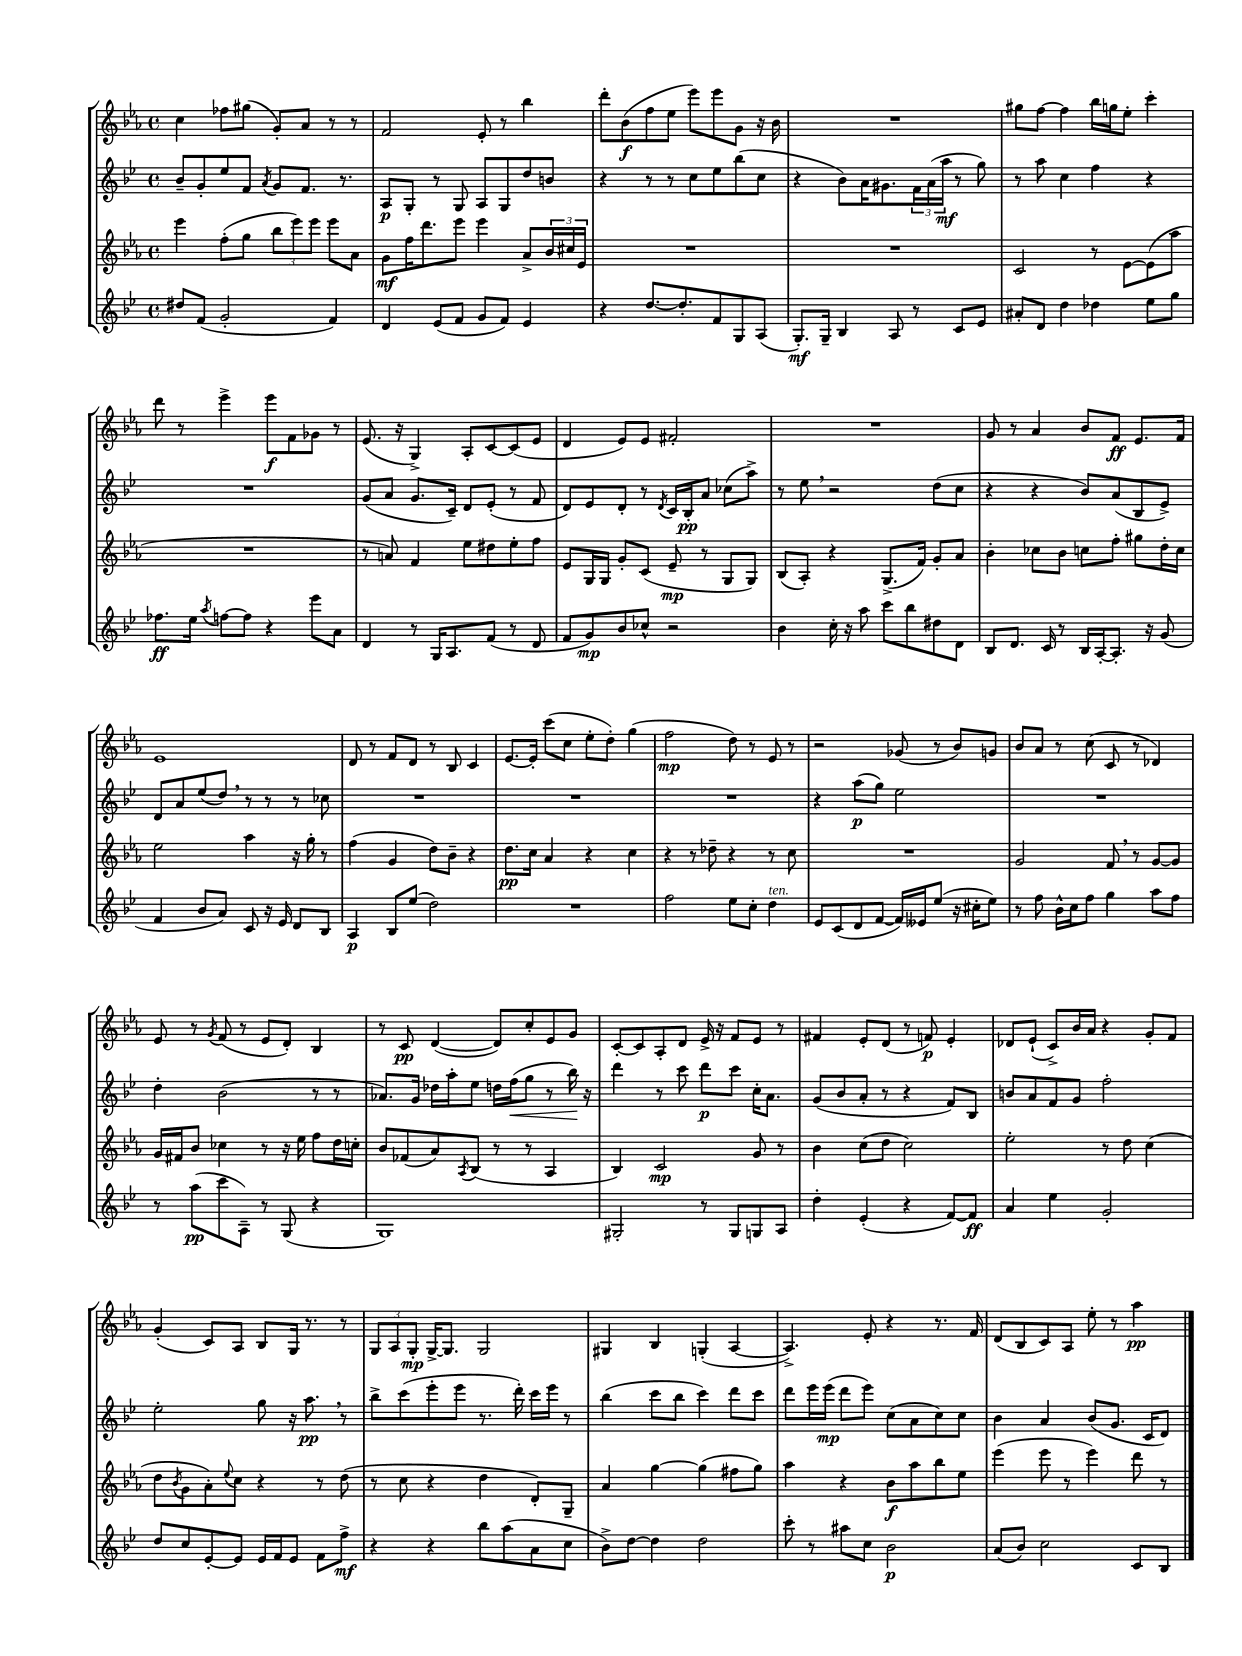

**kern	**dynam	**kern	**dynam	**kern	**dynam	**kern	**dynam
*part4	*part4	*part3	*part3	*part2	*part2	*part1	*part1
*staff4	*staff4	*staff3	*staff3	*staff2	*staff2	*staff1	*staff1
*clefG2	*	*clefG2	*	*clefG2	*	*clefG2	*
*k[b-e-]	*	*k[b-e-a-]	*	*k[b-e-]	*	*k[b-e-a-]	*
*M4/4	*	*M4/4	*	*M4/4	*	*M4/4	*
*met(c)	*	*met(c)	*	*met(c)	*	*met(c)	*
=18	=18	=18	=18	=18	=18	=18	=18
8dd#X/L	.	4eee-\	.	8b-~/L	.	4cc\	.
(8f/J	.	.	.	8g'/	.	.	.
2g'/	.	(8ff'\L	.	8ee-/	.	8ff-X\L	.
.	.	8gg\J	.	8f/J	.	(8gg#X\J	.
.	.	.	.	8qa/	.	.	.
.	.	12bb-\L	.	8g/L	.	8g'/L)	.
.	.	12eee-\)	.	.	.	.	.
.	.	.	.	8.f/J	.	8a-/J	.
.	.	12eee-\J	.	.	.	.	.
4f/)	.	8eee-\L	.	.	.	8r	.
.	.	.	.	8.r	.	.	.
.	.	8a-\J	.	.	.	8r	.
=19	=19	=19	=19	=19	=19	=19	=19
4d/	.	8g\L	mf	8A/L	p	2f/	.
.	.	16ff\K	.	8G'/J	.	.	.
.	.	8.ddd\	.	.	.	.	.
(8e-/L	.	.	.	8r	.	.	.
8f/J	.	8eee-\J	.	8G/	.	.	.
8g/L	.	4eee-\	.	8A/L	.	8e-'/	.
8f/J)	.	.	.	8G/	.	8r	.
4e-/	.	8a-^/L	.	8dd/	.	4bb-\	.
.	.	24b-/L	.	8bn/J	.	.	.
.	.	24cc#X/	.	.	.	.	.
.	.	24e-/JJ	.	.	.	.	.
=20	=20	=20	=20	=20	=20	=20	=20
4r	.	1r	.	4r	.	8ddd'\L	.
.	.	.	.	.	.	(8b-\	f
[8.dd/L	.	.	.	8r	.	8ff\	.
.	.	.	.	8r	.	8ee-\J	.
8.dd'/]	.	.	.	.	.	.	.
.	.	.	.	8cc\L	.	8eee-\L)	.
8f/	.	.	.	8ee-\	.	8eee-\	.
8G/	.	.	.	(8bb-\	.	8g\J	.
(8A/J	.	.	.	8cc\J	.	16r	.
.	.	.	.	.	.	16b-\	.
=21	=21	=21	=21	=21	=21	=21	=21
8.G'/L)	mf	1r	.	4r	.	1r	.
16G~/Jk	.	.	.	.	.	.	.
4B-/	.	.	.	8b-\L)	.	.	.
.	.	.	.	16a\K	.	.	.
.	.	.	.	8.g#X\	.	.	.
8A/	.	.	.	.	.	.	.
8r	.	.	.	24f\L	.	.	.
.	.	.	.	(24a\	.	.	.
.	.	.	.	24aa\JJ	mf	.	.
8c/L	.	.	.	8r	.	.	.
8e-/J	.	.	.	8gg\)	.	.	.
=22	=22	=22	=22	=22	=22	=22	=22
8a#X'/L	.	2c/	.	8r	.	8gg#X\L	.
8d/J	.	.	.	8aa\	.	[8ff\J	.
4dd\	.	.	.	4cc\	.	4ff\]	.
4dd-X\	.	8r	.	4ff\	.	16bb-\LL	.
.	.	.	.	.	.	16ggn\J	.
.	.	[8e-\L	.	.	.	8ee-'\J	.
8ee-\L	.	(8e-\]	.	4r	.	4ccc'\	.
8gg\J	.	8aa-\J	.	.	.	.	.
!!LO:LB:g=z
=23	=23	=23	=23	=23	=23	=23	=23
8.ff-X\L	ff	1r	.	1r	.	8ddd\	.
.	.	.	.	.	.	8r	.
16ee-\Jk	.	.	.	.	.	.	.
8qaa/	.	.	.	.	.	.	.
[8ffn\L	.	.	.	.	.	4eee-^\	.
8ff\J]	.	.	.	.	.	.	.
4r	.	.	.	.	.	8eee-\L	f
.	.	.	.	.	.	8f\	.
8eee-\L	.	.	.	.	.	8g-X\J	.
8a\J	.	.	.	.	.	8r	.
=24	=24	=24	=24	=24	=24	=24	=24
4d/	.	8r	.	(8g/L	.	(8.e-/	.
.	.	8an/)	.	8a/J	.	.	.
.	.	.	.	.	.	16r	.
8r	.	4f/	.	8.g/L	.	4G^/)	.
16G/KL	.	.	.	.	.	.	.
8.A/	.	.	.	16c~/Jk)	.	.	.
.	.	8ee-\L	.	8d/L	.	8A-'/L	.
(8f/J	.	8dd#X\	.	(8e-'/J	.	[8c/	.
8r	.	8ee-'\	.	8r	.	(8c/]	.
8d/	.	8ff\J	.	8f/	.	8e-/J	.
=25	=25	=25	=25	=25	=25	=25	=25
8f/L	.	8e-/L	.	8d/L)	.	4d/	.
8g/)	mp	16G/L	.	8e-/	.	.	.
.	.	16G/JJ	.	.	.	.	.
8b-/	.	8g'/L	.	8d'/J	.	8e-/L)	.
8cc-X^^/J	.	(8c/J	.	8r	.	8e-/J	.
.	.	.	.	8qd/	.	.	.
2r	.	8e-~/	mp	16c/LL	.	2f#X'/	.
.	.	.	.	16B-'/J	pp	.	.
.	.	8r	.	8a/J	.	.	.
.	.	8G/L	.	(8cc-X\L	.	.	.
.	.	8G/J)	.	8aa^\J)	.	.	.
=26	=26	=26	=26	=26	=26	=26	=26
4b-\	.	(8B-/L	.	8r	.	1r	.
.	.	8A-'/J)	.	8ee-,\	.	.	.
16cc'\	.	4r	.	2r	.	.	.
16r	.	.	.	.	.	.	.
8aa\	.	.	.	.	.	.	.
8ccc\L	.	(8.G^/L	.	.	.	.	.
8bb-\	.	.	.	.	.	.	.
.	.	16f/Jk)	.	.	.	.	.
8dd#X\	.	8g'/L	.	(8dd\L	.	.	.
8d\J	.	8a-/J	.	8cc\J	.	.	.
=27	=27	=27	=27	=27	=27	=27	=27
8B-/L	.	4b-'\	.	4r	.	8g/	.
8.d/J	.	.	.	.	.	8r	.
.	.	8cc-X\L	.	4r	.	4a-/	.
16c/	.	.	.	.	.	.	.
8r	.	8b-\J	.	.	.	.	.
16B-/LL	.	8ccn\L	.	8b-/L)	.	8b-/L	.
[16A'/J	.	.	.	.	.	.	.
8.A'/J]	.	8ff'\J	.	(8a/	.	8f/J	ff
.	.	8gg#X\L	.	8B-/	.	8.e-/L	.
16r	.	.	.	.	.	.	.
(8g/	.	16dd'\L	.	8e-^/J)	.	.	.
.	.	16cc\JJ	.	.	.	16f/Jk	.
!!LO:LB:g=z
=28	=28	=28	=28	=28	=28	=28	=28
4f/	.	2ee-\	.	8d/L	.	1e-	.
.	.	.	.	8a/	.	.	.
8b-/L	.	.	.	(8ee-/	.	.	.
8a/J)	.	.	.	8dd,/J)	.	.	.
8c/	.	4aa-\	.	8r	.	.	.
16r	.	.	.	8r	.	.	.
16e-/	.	.	.	.	.	.	.
8d/L	.	16r	.	8r	.	.	.
.	.	16gg'\	.	.	.	.	.
8B-/J	.	8r	.	8cc-X\	.	.	.
=29	=29	=29	=29	=29	=29	=29	=29
4A/	p	(4ff\	.	1r	.	8d/	.
.	.	.	.	.	.	8r	.
8B-/L	.	4g/	.	.	.	8f/L	.
(8ee-/J	.	.	.	.	.	8d/J	.
2dd\)	.	8dd\L)	.	.	.	8r	.
.	.	8b-~\J	.	.	.	8B-/	.
.	.	4r	.	.	.	4c/	.
=30	=30	=30	=30	=30	=30	=30	=30
1r	.	8.dd\L	pp	1r	.	[8.e-/L	.
.	.	16cc\Jk	.	.	.	16e-'/Jk]	.
.	.	4a-/	.	.	.	(8ccc\L	.
.	.	.	.	.	.	8cc\J	.
.	.	4r	.	.	.	8ee-'\L	.
.	.	.	.	.	.	8dd'\J)	.
.	.	4cc\	.	.	.	(4gg\	.
=31	=31	=31	=31	=31	=31	=31	=31
2ff\	.	4r	.	1r	.	2ff\	mp
.	.	8r	.	.	.	.	.
.	.	8dd-X~\	.	.	.	.	.
8ee-\L	.	4r	.	.	.	8dd\)	.
8cc'\J	.	.	.	.	.	8r	.
!LO:TX:a:i:t=ten.	!	!	!	!	!	!	!
4dd\	.	8r	.	.	.	8e-/	.
.	.	8cc\	.	.	.	8r	.
=32	=32	=32	=32	=32	=32	=32	=32
8e-/L	.	1r	.	4r	.	2r	.
(8c/	.	.	.	.	.	.	.
8d/	.	.	.	(8aa\L	p	.	.
[8f/J	.	.	.	8gg\J)	.	.	.
16f/LL])	.	.	.	2ee-\	.	(8g-X/	.
16e--X/J	.	.	.	.	.	.	.
(8ee-/J	.	.	.	.	.	8r	.
16r	.	.	.	.	.	8b-/L)	.
16cc#X'\KL	.	.	.	.	.	.	.
8ee-\J)	.	.	.	.	.	8gn/J	.
=33	=33	=33	=33	=33	=33	=33	=33
8r	.	2g/	.	1r	.	8b-/L	.
8ff\	.	.	.	.	.	8a-/J	.
16b-^^\LL	.	.	.	.	.	8r	.
16cc\J	.	.	.	.	.	.	.
8ff\J	.	.	.	.	.	(8cc\	.
4gg\	.	8f,/	.	.	.	8c/	.
.	.	8r	.	.	.	8r	.
8aa\L	.	[8g/L	.	.	.	4d-X/)	.
8ff\J	.	8g/J]	.	.	.	.	.
!!LO:LB:g=z
=34	=34	=34	=34	=34	=34	=34	=34
8r	.	16g/LL	.	4dd'\	.	8e-/	.
.	.	16f#X/J	.	.	.	.	.
(8aa\L	pp	8b-/J	.	.	.	8r	.
.	.	.	.	.	.	8qg/	.
8ccc\	.	4cc-X\	.	(2b-\	.	(8f/	.
8A~\J)	.	.	.	.	.	8r	.
8r	.	8r	.	.	.	8e-/L	.
(8G/	.	16r	.	.	.	8d'/J)	.
.	.	16ee-\	.	.	.	.	.
4r	.	8ff\L	.	8r	.	4B-/	.
.	.	16dd\L	.	8r	.	.	.
.	.	16ccn'\JJ	.	.	.	.	.
=35	=35	=35	=35	=35	=35	=35	=35
1G)	.	8b-/L	.	8.a-X/L)	.	8r	.
.	.	(8f-X/	.	.	.	8c/	pp
.	.	.	.	16g/Jk	.	.	.
.	.	8a-/)	.	16dd-X\LL	.	([4d/	.
.	.	.	.	16aa'\J	.	.	.
.	.	8qA-/	.	.	.	.	.
.	.	(8B-/J	.	8ee-\J	.	.	.
.	.	8r	.	16ddn\LL	.	8d/L])	.
!	!	!	!	!	!LO:HP:b	!	!
.	.	.	.	(16ff\J	<	.	.
.	.	8r	.	8gg\J	.	8cc'/	.
.	.	4A-/	.	8r	.	8e-/	.
.	.	.	.	16bb-\)	.	8g/J	.
.	.	.	.	16r	[	.	.
=36	=36	=36	=36	=36	=36	=36	=36
2G#X'/	.	4B-/)	.	4ddd\	.	[8c'/L	.
.	.	.	.	.	.	8c/]	.
.	.	2c/	mp	8r	.	8A-'/	.
.	.	.	.	8ccc\	.	8d/J	.
8r	.	.	.	8ddd\L	p	16e-^/	.
.	.	.	.	.	.	16r	.
8G#/L	.	.	.	8ccc\J	.	8f/L	.
8Gn/	.	8g/	.	16cc'\KL	.	8e-/J	.
.	.	.	.	8.a\J	.	.	.
8A/J	.	8r	.	.	.	8r	.
=37	=37	=37	=37	=37	=37	=37	=37
4dd'\	.	4b-\	.	(8g/L	.	4f#X/	.
.	.	.	.	8b-/	.	.	.
(4e-'/	.	(8cc\L	.	8a'/J	.	8e-'/L	.
.	.	8dd\J	.	8r	.	(8d/J	.
4r	.	2cc\)	.	4r	.	8r	.
.	.	.	.	.	.	8fn/)	p
[8f/L)	.	.	.	8f/L)	.	4e-'/	.
8f/J]	ff	.	.	8B-/J	.	.	.
=38	=38	=38	=38	=38	=38	=38	=38
4a/	.	2ee-'\	.	8bn/L	.	8d-X/L	.
.	.	.	.	8a/	.	(8e-`/J	.
4ee-\	.	.	.	8f/	.	8c^/L)	.
.	.	.	.	8g/J	.	16b-/L	.
.	.	.	.	.	.	16a-/JJ	.
2g'/	.	8r	.	2ff'\	.	4r	.
.	.	8dd\	.	.	.	.	.
.	.	(4cc\	.	.	.	8g'/L	.
.	.	.	.	.	.	8f/J	.
!!LO:LB:g=z
=39	=39	=39	=39	=39	=39	=39	=39
8dd/L	.	8dd\L	.	2ee-'\	.	(4g'/	.
.	.	8qb-/	.	.	.	.	.
8cc/	.	8g\	.	.	.	.	.
[8e-'/	.	8a-'\)	.	.	.	8c/L)	.
.	.	8qqee-/	.	.	.	.	.
8e-/J]	.	8cc\J	.	.	.	8A-/J	.
16e-/LL	.	4r	.	8gg\	.	8B-/L	.
16f/J	.	.	.	.	.	.	.
8e-/J	.	.	.	16r	.	16G/Jk	.
.	.	.	.	8.aa,\	pp	8.r	.
8f\L	.	8r	.	.	.	.	.
8ff^\J	mf	(8dd\	.	8r	.	8r	.
=40	=40	=40	=40	=40	=40	=40	=40
4r	.	8r	.	8bb-^\L	.	12G/L	.
.	.	.	.	.	.	12A-/	.
.	.	8cc\	.	(8ccc\	.	.	.
.	.	.	.	.	.	12G'/J	mp
4r	.	4r	.	8eee-'\	.	[16G^/KL	.
.	.	.	.	.	.	8.G/J]	.
.	.	.	.	8eee-\J	.	.	.
8bb-\L	.	4dd\	.	8.r	.	2G/	.
(8aa\	.	.	.	.	.	.	.
.	.	.	.	16ddd'\)	.	.	.
8a\	.	8d'/L)	.	16ccc\LL	.	.	.
.	.	.	.	16eee-\JJ	.	.	.
8cc\J	.	8G~/J	.	8r	.	.	.
=41	=41	=41	=41	=41	=41	=41	=41
8b-^\L)	.	4a-/	.	(4bb-\	.	4G#X/	.
[8dd\J	.	.	.	.	.	.	.
4dd\]	.	[4gg\	.	8ccc\L	.	4B-/	.
.	.	.	.	8bb-\J	.	.	.
2dd\	.	(4gg\]	.	4ccc\)	.	(4Gn'/	.
.	.	8ff#X\L	.	8ddd\L	.	[4A-/	.
.	.	8gg\J)	.	8ccc\J	.	.	.
=42	=42	=42	=42	=42	=42	=42	=42
8ccc'\	.	4aa-\	.	8ddd\L	.	4.A-^/])	.
8r	.	.	.	16eee-\L	.	.	.
.	.	.	.	(16eee-\JJ	mp	.	.
8aa#X\L	.	4r	.	8ddd\L	.	.	.
8cc\J	.	.	.	8eee-\J)	.	8e-'/	.
2b-\	p	8b-\L	f	(8cc\L	.	4r	.
.	.	8aa-\	.	8a\	.	.	.
.	.	8bb-\	.	8cc\)	.	8.r	.
.	.	8ee-\J	.	8cc\J	.	.	.
.	.	.	.	.	.	16f/	.
=43	=43	=43	=43	=43	=43	=43	=43
(8a/L	.	(4eee-\	.	4b-\	.	(8d/L	.
8b-/J)	.	.	.	.	.	8B-/	.
2cc\	.	8eee-\	.	4a/	.	8c/)	.
.	.	8r	.	.	.	8A-/J	.
.	.	4eee-\)	.	(8b-/L	.	8ee-'\	.
.	.	.	.	8.g/J	.	8r	.
8c/L	.	8ddd\	.	.	.	4aa-\	pp
.	.	.	.	16c/KL	.	.	.
8B-/J	.	8r	.	8d/J)	.	.	.
==	==	==	==	==	==	==	==
*-	*-	*-	*-	*-	*-	*-	*-
